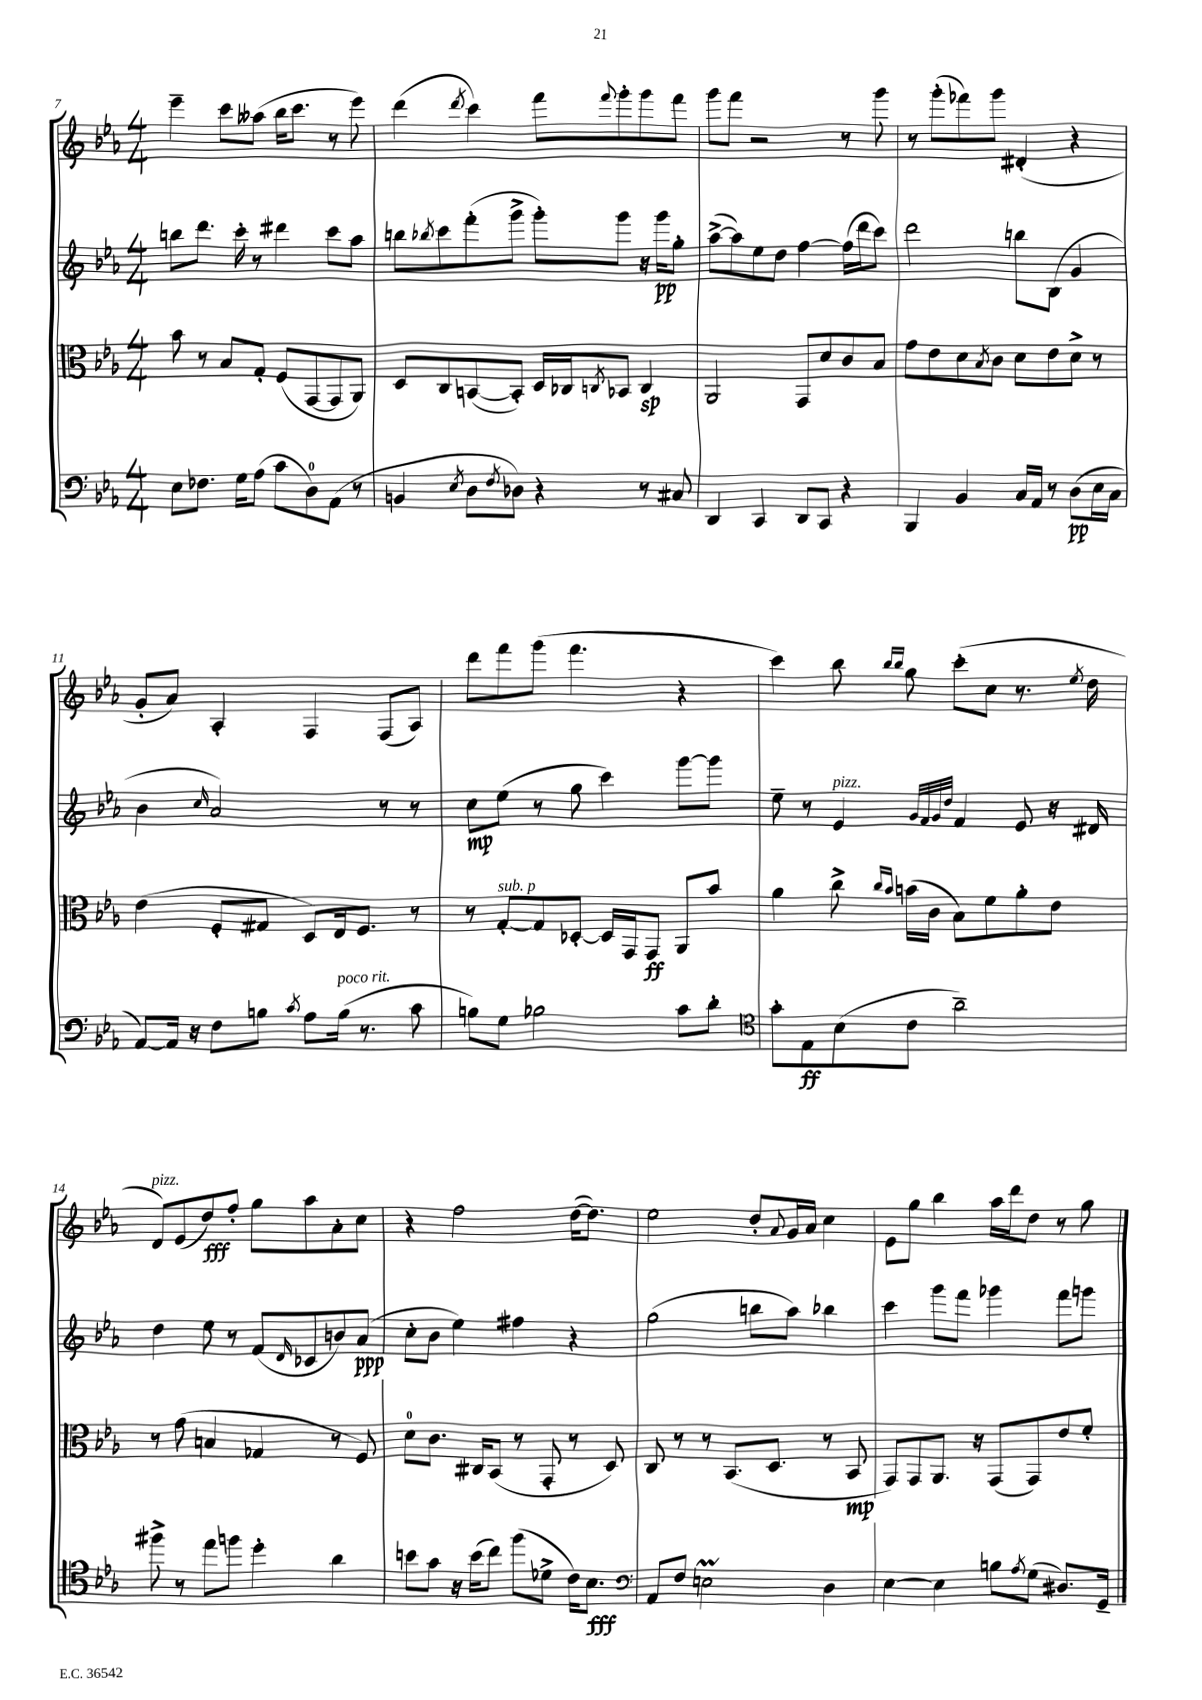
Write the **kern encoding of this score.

**kern	**dynam	**kern	**dynam	**kern	**dynam	**kern	**dynam
*part4	*part4	*part3	*part3	*part2	*part2	*part1	*part1
*staff4	*staff4	*staff3	*staff3	*staff2	*staff2	*staff1	*staff1
*clefF4	*	*clefC3	*	*clefG2	*	*clefG2	*
*k[b-e-a-]	*	*k[b-e-a-]	*	*k[b-e-a-]	*	*k[b-e-a-]	*
*M4/4	*	*M4/4	*	*M4/4	*	*M4/4	*
=7	=7	=7	=7	=7	=7	=7	=7
8E-\L	.	8b-\	.	8bbn\L	.	4eee-~\	.
8.F-X\J	.	8r	.	8.ddd\J	.	.	.
.	.	8B-/L	.	.	.	8ccc\L	.
16G\KL	.	.	.	16ccc'\	.	.	.
(8A-\J	.	8G'/J	.	8r	.	(8aa--X\J	.
8c\L	.	(8F/L	.	4ddd#X\	.	16bb-\KL	.
.	.	.	.	.	.	8.ccc\J	.
8D\)	.	[8GG/	.	.	.	.	.
(8AA-\J	.	8GG/]	.	8ccc\L	.	8r	.
8r	.	8AA-/J)	.	8aa-\J	.	8eee-\)	.
=8	=8	=8	=8	=8	=8	=8	=8
4BBn/	.	8D/L	.	8bbn\L	.	(4ddd\	.
.	.	.	.	8qbb-X/	.	.	.
.	.	8C/	.	8ccc\	.	.	.
8qE-/	.	.	.	.	.	8qddd/	.
8D\L	.	([8BBn/	.	(8fff'\	.	4ccc\)	.
8qF/	.	.	.	.	.	.	.
8D-X\J)	.	8BB'/J])	.	8ggg^\J	.	.	.
4r	.	16D/LL	.	8ggg'\L)	.	8fff\L	.
.	.	16C-X/J	.	.	.	.	.
.	.	8qCn/	.	.	.	8qqfff/	.
.	.	8BB-X/J	.	8ggg\J	.	8ggg'\	.
8r	.	4C/	sp	16r	.	8ggg\	.
.	.	.	.	16ggg\KL	pp	.	.
8C#X/	.	.	.	8gg'\J	.	8fff\J	.
=9	=9	=9	=9	=9	=9	=9	=9
4DD/	.	2AA-/	.	([8aa-^\L	.	8ggg\L	.
.	.	.	.	8aa-\])	.	8fff\J	.
4CC/	.	.	.	8ee-\	.	2r	.
.	.	.	.	8dd\J	.	.	.
8DD/L	.	8GG/L	.	[4ff\	.	.	.
8CC/J	.	8d/	.	.	.	.	.
4r	.	8c/	.	(16ff\LL]	.	8r	.
.	.	.	.	16ddd\J	.	.	.
.	.	8B-/J	.	8ccc\J)	.	8ggg\	.
=10	=10	=10	=10	=10	=10	=10	=10
4BBB-/	.	8g\L	.	2ddd\	.	8r	.
.	.	8e-\	.	.	.	(8ggg'\L	.
4BB-/	.	8d\	.	.	.	8fff-X\)	.
.	.	8qB-/	.	.	.	.	.
.	.	8c\J	.	.	.	8ggg\J	.
16C/LL	.	8d\L	.	8bbn\L	.	(4d#X'/	.
16AA-/JJ	.	.	.	.	.	.	.
8r	.	8e-\	.	(8B-\J	.	.	.
(8D\L	pp	8d^\J	.	4g/	.	4r	.
16E-\L	.	8r	.	.	.	.	.
16C\JJ	.	.	.	.	.	.	.
!!LO:LB:g=z
=11	=11	=11	=11	=11	=11	=11	=11
[8AA-/L)	.	(4e-\	.	4b-\	.	8g'/L	.
16AA-/Jk]	.	.	.	.	.	8a-/J)	.
16r	.	.	.	.	.	.	.
.	.	.	.	16qqcc/	.	.	.
8F\L	.	8F'/L	.	2a-/)	.	4A-'/	.
8Bn\J	.	8G#X/J	.	.	.	.	.
8qc/	.	.	.	.	.	.	.
8A-\L	.	8D/L)	.	.	.	4F/	.
!LO:TX:a:i:t=poco rit.	!	!	!	!	!	!	!
(16B\Jk	.	16E-/k	.	.	.	.	.
8.r	.	8.F/J	.	.	.	.	.
.	.	.	.	8r	.	(8F/L	.
8c\	.	8r	.	8r	.	8A-/J)	.
=12	=12	=12	=12	=12	=12	=12	=12
8Bn\L)	.	8r	.	8cc\L	mp	8ddd\L	.
!	!	!LO:TX:a:i:t=sub. p	!	!	!	!	!
8G\J	.	[8G'/L	.	(8ee-\J	.	8fff\	.
2B-X\	.	8G/]	.	8r	.	(8ggg\J	.
.	.	[8D-X'/J	.	8gg\	.	4.fff\	.
.	.	16D-/LL]	.	4ccc\)	.	.	.
.	.	16GG/J	.	.	.	.	.
.	.	8GG/J	ff	.	.	.	.
8c\L	.	8AA-/L	.	[8ggg\L	.	4r	.
8d'\J	.	8b-/J	.	8ggg\J]	.	.	.
=13	=13	=13	=13	=13	=13	=13	=13
*clefC4	*	*	*	*	*	*	*
8g'\L	.	4a-\	.	8ee-~\	.	4ccc\)	.
8E-\	ff	.	.	8r	.	.	.
!	!	!	!	!LO:TX:a:i:t=pizz.	!	!	!
(8B-\	.	8cc^\	.	4e-/	.	8bb-\	.
.	.	16qqcc/LL	.	.	.	16qqbb-/LL	.
.	.	16qqb-/JJ	.	.	.	16qqbb-/JJ	.
8c\J	.	(16bn\LL	.	.	.	8gg\	.
.	.	16c\JJ	.	.	.	.	.
.	.	.	.	32qqg/LLL	.	.	.
.	.	.	.	32qqf/	.	.	.
.	.	.	.	32qqg/	.	.	.
.	.	.	.	32qqdd/JJJ	.	.	.
2a-~\)	.	8B-\L)	.	4f/	.	(8ccc'\L	.
.	.	8f\	.	.	.	8cc\J	.
.	.	8a-'\	.	8e-/	.	8.r	.
.	.	8e-\J	.	16r	.	.	.
.	.	.	.	.	.	8qee-/	.
.	.	.	.	16d#X/	.	16dd\	.
!!LO:LB:g=z
=14	=14	=14	=14	=14	=14	=14	=14
!	!	!	!	!	!	!LO:TX:a:i:t=pizz.	!
8ff#X^\	.	8r	.	4dd\	.	8d/L)	.
8r	.	(8g\	.	.	.	(8e-/	.
8ee-\L	.	4Bn/	.	8ee-\	.	8dd/)	fff
8ffn\J	.	.	.	8r	.	8ff'/J	.
4dd'\	.	4G-X/	.	(8f/L	.	8gg\L	.
.	.	.	.	16qqd/	.	.	.
.	.	.	.	8c-X/	.	8aa-\	.
4a-\	.	8r	.	8bn/)	.	8a-'\	.
.	.	8F/)	.	(8a-/J	ppp	8cc\J	.
=15	=15	=15	=15	=15	=15	=15	=15
8bn\L	.	8d\L	.	8cc'\L	.	4r	.
8g\J	.	8.c\J	.	8b-\J	.	.	.
16r	.	.	.	4ee-\)	.	2ff\	.
(16b\KL	.	16C#X/KL	.	.	.	.	.
8cc\J)	.	(8BB-/J	.	.	.	.	.
(8ff\L	.	8r	.	4ff#X\	.	.	.
8d-X^\J	.	8GG'/	.	.	.	.	.
16c\KL)	.	8r	.	4r	.	([16dd\KL	.
8.B-\J	fff	.	.	.	.	8.dd\J])	.
.	.	8D/)	.	.	.	.	.
=16	=16	=16	=16	=16	=16	=16	=16
*clefF4	*	*	*	*	*	*	*
8AA-/L	.	8C/	.	(2gg\	.	2ee-\	.
8F/J	.	8r	.	.	.	.	.
2Enm\	.	8r	.	.	.	.	.
.	.	(8.BB-/L	.	.	.	.	.
.	.	.	.	8bbn\L	.	8dd'/L	.
.	.	8.D/J	.	.	.	.	.
.	.	.	.	.	.	8qqa-/	.
.	.	.	.	8aa-\J)	.	16g/L	.
.	.	.	.	.	.	16a-/JJ	.
4D\	.	8r	.	4bb-X\	.	4cc\	.
.	.	8BB-/	mp	.	.	.	.
=17	=17	=17	=17	=17	=17	=17	=17
[4E-\	.	8GG/L)	.	4ccc\	.	8e-\L	.
.	.	8GG/	.	.	.	8gg\J	.
4E-\]	.	8.AA-/J	.	8ggg\L	.	4bb-\	.
.	.	.	.	8fff\J	.	.	.
.	.	16r	.	.	.	.	.
8Bn\L	.	(8GG/L	.	4ggg-X\	.	16aa-\LL	.
.	.	.	.	.	.	16ddd\J	.
8qA-/	.	.	.	.	.	.	.
(8G\J	.	8GG/)	.	.	.	8dd\J	.
8.D#X/L)	.	8e-/	.	8fff\L	.	8r	.
.	.	8f'/J	.	8gggn\J	.	8gg\	.
16GG~/Jk	.	.	.	.	.	.	.
==	==	==	==	==	==	==	==
*-	*-	*-	*-	*-	*-	*-	*-
